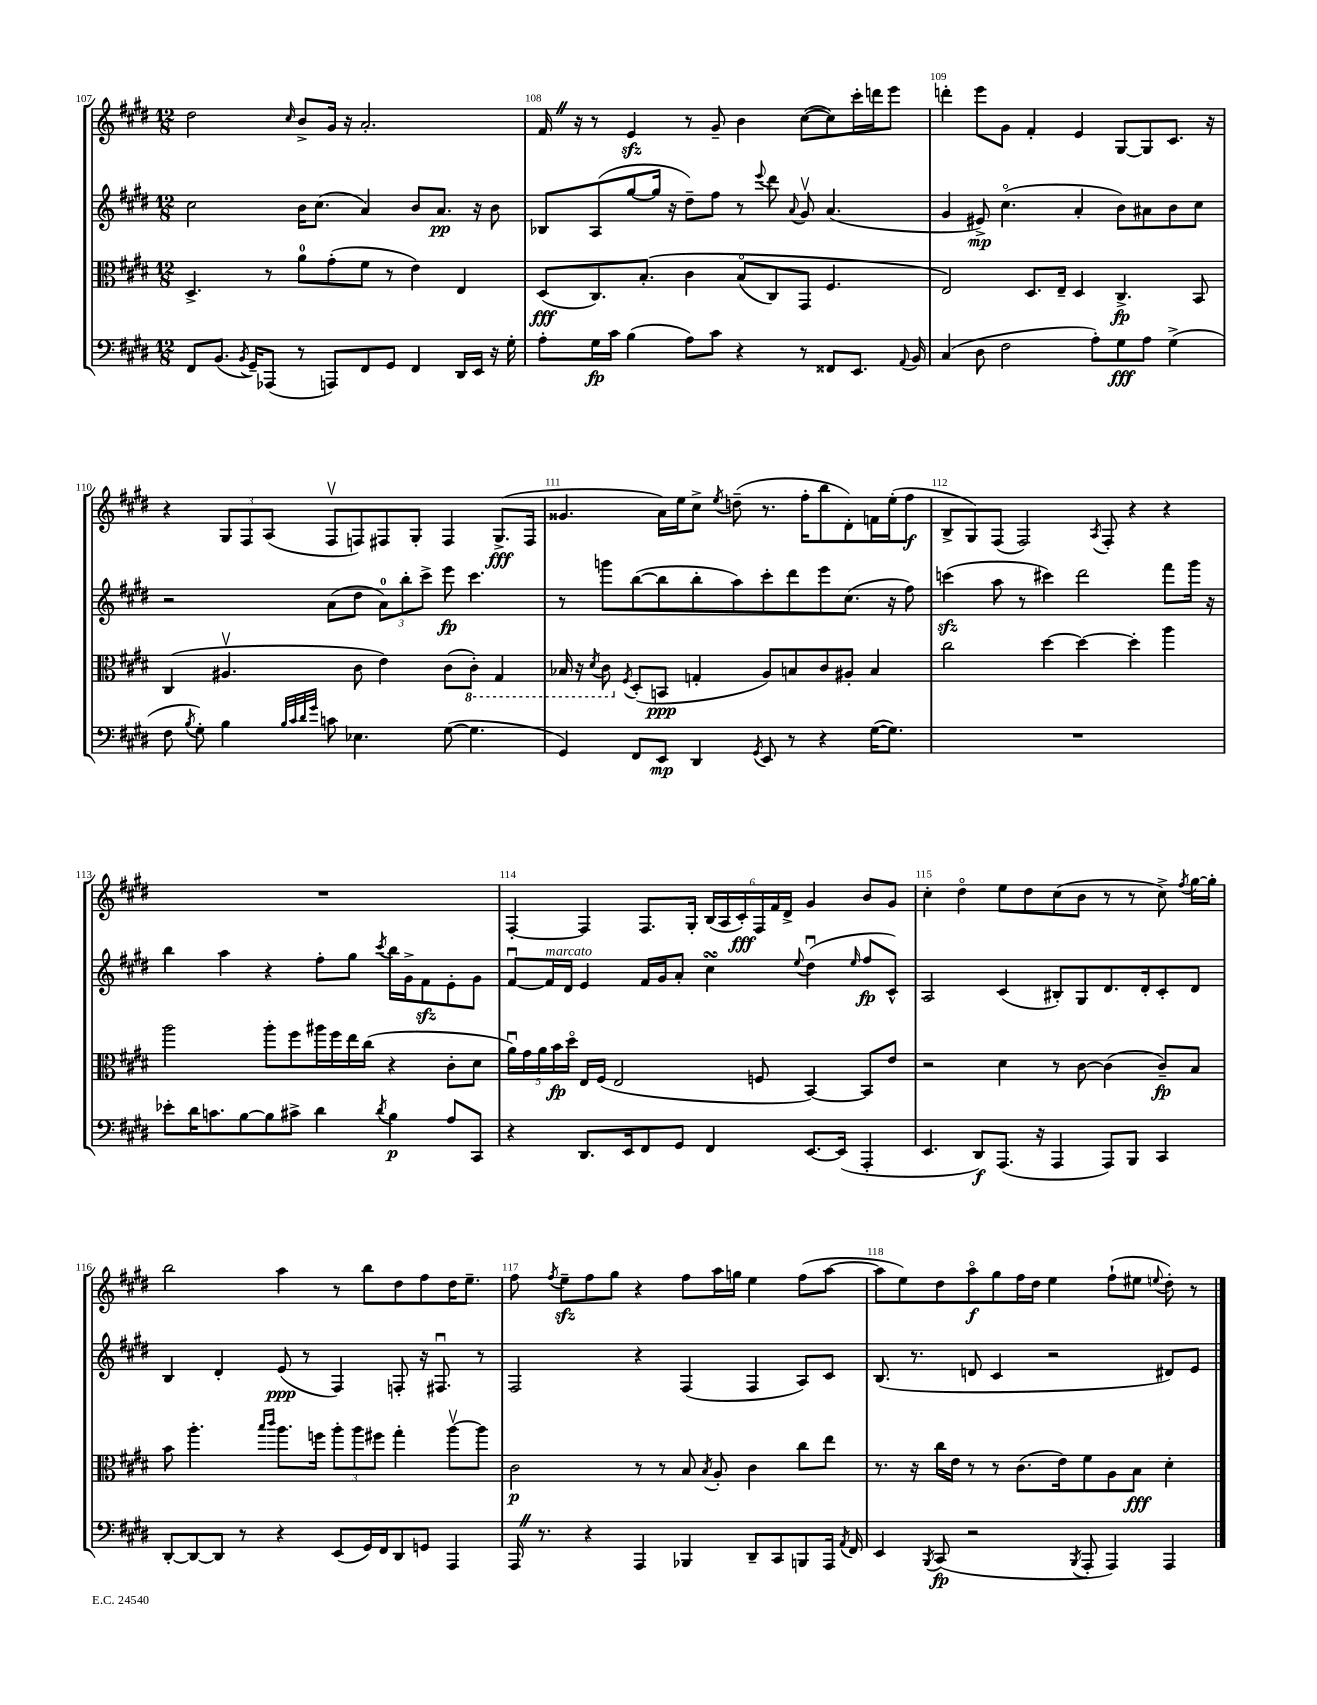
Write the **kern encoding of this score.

**kern	**kern	**kern	**kern
*staff4	*staff3	*staff2	*staff1
*clefF4	*clefC3	*clefG2	*clefG2
*k[f#c#g#d#]	*k[f#c#g#d#]	*k[f#c#g#d#]	*k[f#c#g#d#]
*M12/8	*M12/8	*M12/8	*M12/8
8FF#/L	4.D#^/	2cc#\	2dd#\
(8.BB/J	.	.	.
8qBB/	.	.	.
16GG#~/LK)	.	.	.
(8AAA-/J	8r	.	.
.	.	.	16qqcc#/
8r	8a\L	16b\LK	8b^/L
.	.	(8.cc#\J	.
8AAA/L)	(8g#'\	.	16g#/Jk
.	.	.	16r
8FF#/	8f#\J	4a/)	2.a'/
8GG#/J	8r	.	.
4FF#/	4e\)	8b/L	.
.	.	8.a/J	.
16DD#/LL	4E/	.	.
16EE/JJ	.	16r	.
16r	.	8b\	.
16G#'\	.	.	.
=	=	=	=
8A'\L	(8D#/L	8B-/L	16f#/
.	.	.	16r
16G#\L	8.C#/)	(8A/	8r
16c#\JJ	.	.	.
(4B\	.	[8gg#/	4e/
.	&(8.B'/J	.	.
.	.	16gg#/]Jk	.
.	.	16r	.
8A\L)	4c#\	8dd#~\L)	8r
8c#\J	.	8ff#\J	8g#~/
4r	(8Bo/L	8r	4b\
.	.	8qqeee/	.
.	8C#/)	8ddd#\	.
.	.	8qqa/	.
8r	8GG#/J	8g#v/	([8cc#\L
8FF##/L	4.F#/	(4.a/	8cc#\])
8.EE/J	.	.	16ccc#'\L
.	.	.	16ddd\J
.	.	.	8eee\J
8qqAA/	.	.	.
16BB/	.	.	.
=	=	=	=
(4C#/	2E/&)	4g#/	4ddd'\
8D#\	.	8e#^/)	8eee\L
2F#\	.	(4.cc#o\	8g#\J
.	8.D#/L	.	4f#'/
.	16E~/Jk	.	.
.	4D#/	4a'/	4e/
8A'\L)	.	.	.
8G#\	4.C#^/	8b\L)	[8G#/L
8A\J	.	8a#\	8G#/]
(4G#^\	.	8b\	8.c#/J
.	8BB/	8cc#\J	.
.	.	.	16r
=	=	=	=
8F#\	(4C#/	2r	4r
8qB/	.	.	.
8G#'\)	.	.	.
4B\	4.A#v/	.	12G#/L
.	.	.	12F#/
.	.	.	(12A/J
32qqB/LLL	.	.	.
32qqc#/	.	.	.
32qqd#/	.	.	.
32qqg#/JJJ	.	.	.
8c\	.	(8a\L	8F#v/L
4.E-\	8c#\	8dd#\J	8F/)
.	4e\)	12a\L)	8F#/
.	.	12bb'\	.
.	.	.	8G#'/J
.	.	12ccc#^\J	.
([8G#\	(8c#\L	8eee\	4F#/
4.G#\]	8C#'\J)	4.ccc#\	.
.	4GG#/	.	(8.G#^/L
.	.	.	16F#/Jk
=	=	=	=
4GG#/)	16BB-/	8r	4.g##/
.	16r	.	.
.	8qD#/	.	.
.	8C#\	8ggg\L	.
.	8qF#/	.	.
8FF#/L	(8D#'/L	([8bb\	.
8EE/J	8BB/J	8bb\]	16a\LL)
.	.	.	16ee\J
4DD#/	4G'/	8bb'\	8cc#^\J
.	.	.	8qee/
.	.	8aa\)	(8dd~\
8qGG#/	.	.	.
8EE/	8A/L)	8ccc#'\	8.r
8r	8B/	8ddd#\	.
.	.	.	16ff#'\LK
4r	8c#/	8eee\	8bb\
.	8A#'/J	(8.cc#\J	8d#'\)
([16G#\LK	4B/	.	16f\L
8.G#\]J)	.	16r	(16ee'\J
.	.	8ff#\)	8ff#\J
=	=	=	=
1.r	2cc#\	(4ccc\	8B^/L
.	.	.	8G#/)
.	.	8aa\	(8F#/J
.	.	8r	2F#/)
.	[4dd#\	4ccc#\)	.
.	4dd#\_	2ddd#\	.
.	.	.	8qA/
.	.	.	8F#'/
.	4dd#'\]	.	4r
.	4aa\	8fff#\L	4r
.	.	16ggg#\Jk	.
.	.	16r	.
=	=	=	=
8e-'\L	2aa\	4bb\	1.r
16d#\K	.	.	.
8.c\	.	.	.
.	.	4aa\	.
[8B\	.	.	.
8B\]	8aa'\L	4r	.
8c#^\J	8ff#\	.	.
4d#\	16aa#\L	8ff#'\L	.
.	16ff#\	.	.
.	16ee\	8gg#\J	.
.	(16cc#\JJ	.	.
8qd#/	.	8qccc#/	.
4B\	4r	16bb\LL	.
.	.	16g#^\J	.
.	.	8f#\	.
8A/L	8c#'\L	8e'\	.
8CC#/J	8d#\J	8g#\J	.
=	=	=	=
4r	20au\LL)	[8f#u/L	[4F#'/
.	20g#\	.	.
.	20a\	.	.
.	.	16f#/]L	.
.	20b\	.	.
.	.	16d#/JJ	.
.	20dd#o\JJ	.	.
8.DD#/L	16E/LL	4e/	4F#/]
.	(16F#/JJ	.	.
.	2E/	.	.
16EE/k	.	.	.
8FF#/	.	16f#/LL	8.F#/L
.	.	16g#/J	.
8GG#/J	.	8a'/J	.
.	.	.	16G#'/Jk
4FF#/	.	4cc#\	(24B/LL
.	.	.	24A/
.	.	.	24c#'/)
.	8F/	.	24F#/
.	.	.	24f#/
.	.	.	24d#^/JJ
.	.	8qqee/	.
[8.EE/L	[4BB/)	(4dd#u\	4g#/
(16EE/]Jk	.	.	.
.	.	16qqee/	.
4AAA'/	8BB/]L	8ff#/L	8b/L
.	8e/J	8c#^^/J)	8g#/J
=	=	=	=
4.EE/	2r	2A/	4cc#'\
.	.	.	4dd#o\
8DD#/L)	.	.	.
(8.AAA/J	4d#\	(4c#/	8ee\L
.	.	.	8dd#\
16r	.	.	.
4AAA/	8r	8B#'/L)	(8cc#\
.	[8c#\	8G#/	8b\J
8AAA/L)	(4c#\]	8.d#/	8r
8BBB/J	.	.	8r
.	.	16d#'/k	.
4CC#/	8c#~/L)	8c#'/	8cc#^\)
.	.	.	8qff#/
.	8B/J	8d#/J	[16gg#\LL
.	.	.	16gg#'\]JJ
=	=	=	=
[8DD#'/L	8b\	4B/	2bb\
8DD#/_	4.aa'\	.	.
8DD#/]J	.	4d#'/	.
8r	.	.	.
.	16qqbb/LL	.	.
.	16qqccc#/JJ	.	.
4r	8.aa\L	(8e/	4aa\
.	.	8r	.
.	16ff\Jk	.	.
(8EE/L	12aa'\L	4F#/)	8r
.	12aa\	.	.
16GG#/L)	.	.	8bb\L
.	12ff#\J	.	.
16FF#/J	.	.	.
8DD#/	4gg#'\	8F'/	8dd#\
8GG/J	.	16r	8ff#\
.	.	8.F#u/	.
4AAA/	[8aav\L	.	16dd#\K
.	.	.	8.ee~\J
.	8aa\]J	8r	.
=	=	=	=
16AAA/	2c#\	2F#/	8ff#\
8.r	.	.	.
.	.	.	8qff#/
.	.	.	8ee~\L
4r	.	.	8ff#\
.	.	.	8gg#\J
4AAA/	8r	4r	4r
.	8r	.	.
4BBB-/	8B/	(4F#/	8ff#\L
.	8qB/	.	.
.	8A'/	.	16aa\L
.	.	.	16gg\JJ
8DD#~/L	4c#\	4F#/	4ee\
8CC#/	.	.	.
8BBB/	8cc#\L	8A/L)	(8ff#\L
16AAA/Jk	8ee\J	8c#/J	[8aa\J
8qAA/	.	.	.
16FF#/	.	.	.
=	=	=	=
4EE/	8.r	(8.B/	8aa\]L
.	.	.	8ee\)
.	16r	8.r	.
8qBBB/	.	.	.
(8CC#/	16cc#\LL	.	8dd#\
.	16e\JJ	.	.
2r	8r	8d/	8aao\
.	8r	4c#/	8gg#\
.	(8.c#\L	.	16ff#\L
.	.	.	16dd#\JJ
.	.	2r	4ee\
.	16e\k)	.	.
8qBBB/	.	.	.
8AAA'/	8f#\	.	.
4AAA/)	8A\	.	(8ff#`\L
.	8B\J	.	8ee#\J
.	.	.	8qqee/
4AAA/	4d#'\	8d#/L)	8dd#'\)
.	.	8e/J	8r
==	==	==	==
*-	*-	*-	*-
